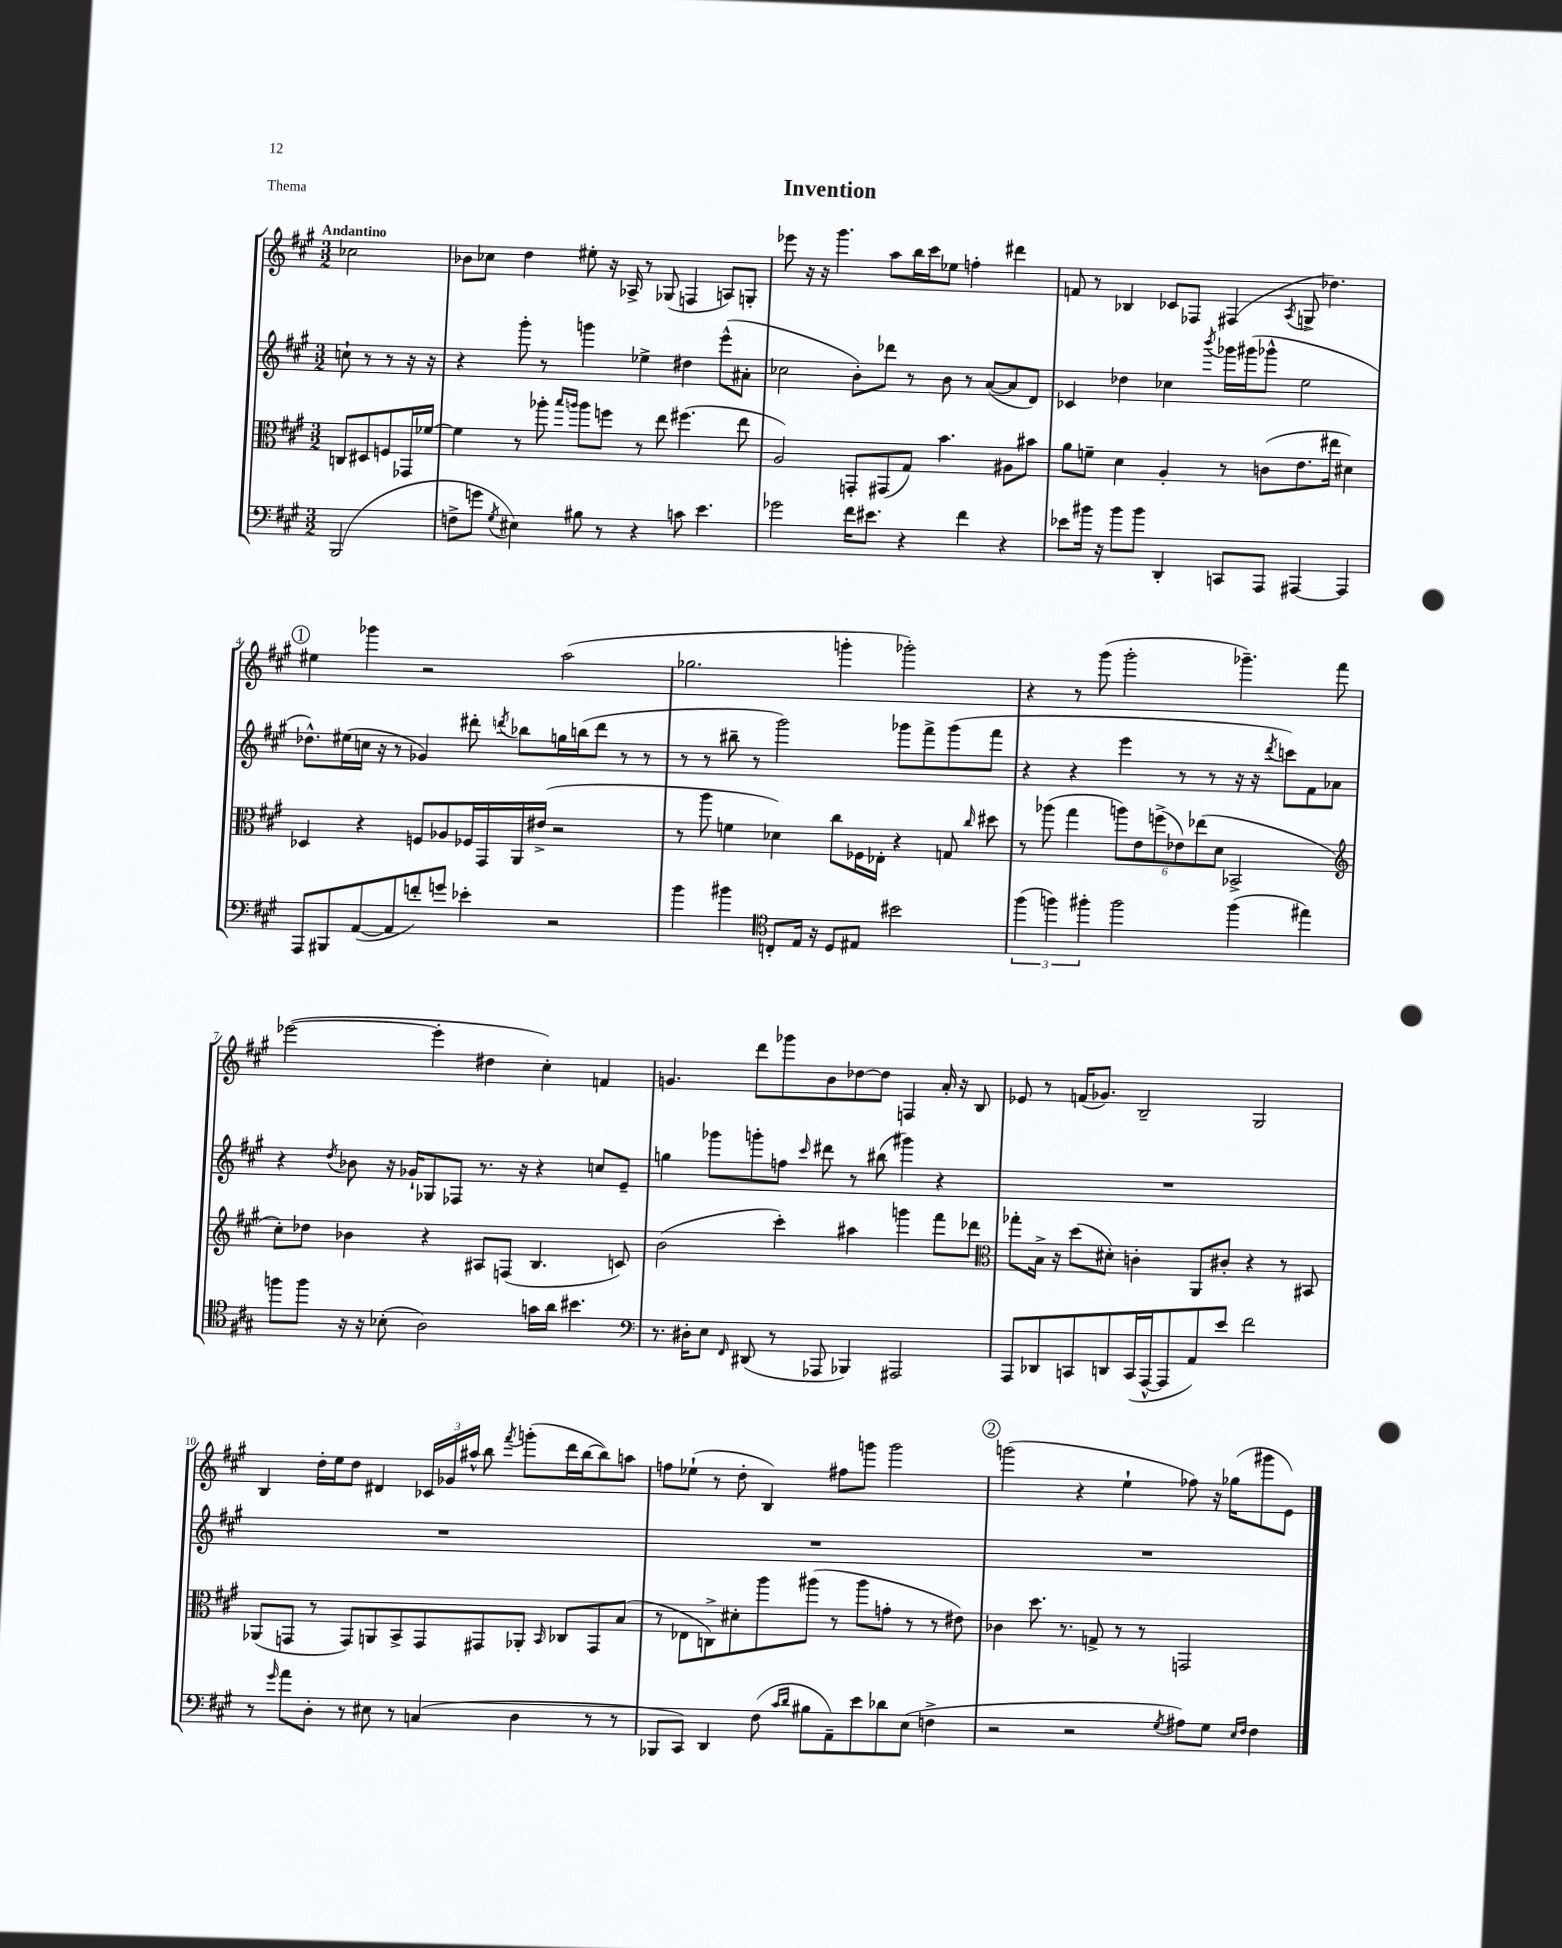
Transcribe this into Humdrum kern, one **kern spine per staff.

**kern	**kern	**kern	**kern
*staff4	*staff3	*staff2	*staff1
*clefF4	*clefC3	*clefG2	*clefG2
*k[f#c#g#]	*k[f#c#g#]	*k[f#c#g#]	*k[f#c#g#]
*M3/2	*M3/2	*M3/2	*M3/2
(2BBB/	8C/L	8cc`\	2cc-\
.	8D#/	8r	.
.	8F/	8r	.
.	16GG-/L	16r	.
.	[16f-/JJ	16r	.
=	=	=	=
8F^\L	4f-\]	4r	8b-\L
8g\J	.	.	8cc-\J
8qG#/	.	.	.
4E#\)	8r	8ggg#'\	4dd\
.	8aa-'\	8r	.
.	16qqbb/LL	.	.
.	16qqaa/JJ	.	.
8B#\	8aa\L	4ggg\	8ee#'\
8r	8ff\J	.	16r
.	.	.	16A-^/
4r	8r	4ee-^\	8r
.	8ee\	.	(8G-/
8c\	(4.ff#\	4dd#\	4F/
4.e\	.	.	.
.	.	(8eee^^\L	8A/L)
.	8ee\	8a#'\J	8G'/J
=	=	=	=
2g-\	2A/)	2cc-\	8eee-\
.	.	.	16r
.	.	.	16r
.	.	.	4.ggg#\
16f#\LK	8GG'/L	8b'\L)	.
8.e#\J	.	.	.
.	(8GG#/	8ddd-\J	8aa\L
4r	8G#/J)	8r	16bb\L
.	.	.	16ccc#\J
.	4.b\	8b\	8ee-\J
4f#\	.	8r	4ff'\
.	.	([8a/L	.
4r	8A#\L	8a/]	4ddd#\
.	8b#\J	8d/J)	.
=	=	=	=
8e-\L	8a\L	4c-/	8f/
16b#\Jk	8f~\J	.	8r
16r	.	.	.
8b#\L	4d\	4dd-\	4B-/
8b#\J	.	.	.
4DD'/	4A'/	4cc-\	8c-/L
.	.	.	8F-/J
.	.	8qbbb/	.
8CC/L	8r	16ggg-\LL	(4F#/
.	.	(16ggg#\J	.
8AAA/J	(8c\L	8ggg-^^\J	.
.	.	.	8qA/
[4AAA#/	8.e\	2ee\	8G^/
.	.	.	4.dd-\)
.	16ee#\Jk	.	.
4AAA#/]	4d#\)	.	.
=	=	=	=
8AAA/L	4D-/	8.dd-^^\L)	4ee#\
8BBB#/	.	.	.
.	.	(16ee#\L	.
([8AA/	4r	16cc\JJ	4ggg-\
.	.	16r	.
8AA/]	.	8r	.
8f'/)	8F/L	4g-/)	2r
8g/J	8A-/	.	.
4e-'\	16F-/L	8ddd#'\	.
.	16GG#/	.	.
.	.	8qddd/	.
.	16AA/	8bb-\L	.
.	(16e#^/JJ	.	.
2r	2r	16gg\L	(2aa\
.	.	(16bb\J	.
.	.	8ddd\J	.
.	.	8r	.
.	.	8r	.
=	=	=	=
4b\	8r	8r	2.gg-\
.	8aa\	8r	.
4b#\	4f\	8bb#~\	.
.	.	8r	.
*clefC4	*	*	*
8C'/L	4d-\)	2ggg#\)	.
16E/Jk	.	.	.
16r	.	.	.
8D/L	8cc#\L	.	4ggg'\
8E#/J	16F-\L	.	.
.	16E-'\JJ	.	.
2b#\	4r	8ggg-\L	2ggg-'\)
.	.	8fff#^\	.
.	8G/	(8ggg-\	.
.	16qqcc#/	.	.
.	8dd#\	8fff#\J	.
=	=	=	=
(6ff#\	8r	4r	4r
.	(8aa-\	.	.
6ff\)	.	.	.
.	4gg#\	4r	8r
6ff#'\	.	.	.
.	.	.	(8ggg#\
2ff#\	12aa\L)	4eee\	2ggg#'\
.	12e\	.	.
.	(12ff^\	.	.
.	12e-\)	8r	.
.	(12ee-\	.	.
.	.	8r	.
.	12d\J	.	.
(4ff#\	2BB-^/	16r	4.ggg-~\)
.	.	16r	.
.	.	8qddd/	.
.	.	8ccc\L)	.
4ee#\)	.	8f#\	.
.	.	8a-\J	8fff#\
=	=	=	=
*	*clefG2	*	*
8ff\L	8cc#'\L)	4r	([2eee-\
8ff\J	8dd-\J	.	.
.	.	8qdd/	.
16r	4b-\	8b-\	.
16r	.	.	.
(8B-'\	.	16r	.
.	.	16g-`/LK	.
2A\)	4r	8G-/	4eee-'\]
.	.	8F-/J	.
.	8A#/L	8.r	4dd#\
.	(8F/J	.	.
.	.	16r	.
16g\LL	4.B/	4r	4cc#'\)
16a\JJ	.	.	.
4.b#\	.	.	.
.	.	8cc/L	4f/
.	8c/)	8e~/J	.
=	=	=	=
*clefF4	*	*	*
8.r	(2b\	4gg\	4.g/
16D#'\LK	.	.	.
8E\J	.	8ggg-\L	.
16qqFF#/	.	.	.
(8DD#/	.	8ggg'\	8ddd\L
8r	4ccc#'\)	8ff\J	8ggg-\
.	.	16qqccc#/	.
8AAA-/	.	8ddd#\	8b\
4BBB-/)	4aa#\	8r	[8dd-\
.	.	(8bb#\	8dd-\]J
2AAA#/	4ggg\	4ggg#\)	4F/
.	8fff#\L	4r	16a'/
.	.	.	16r
.	8ddd-\J	.	8B/
=	=	=	=
*	*clefC3	*	*
8AAA/L	8gg-'\L	1.r	8e-/
8DD-/	16B^\Jk	.	8r
.	16r	.	.
8CC/	(8dd\L	.	(16f/LK
.	.	.	8.g-/J)
8DD/	8d#'\J)	.	.
(16CC/L	4c'\	.	2B~/
[16AAA^^/J	.	.	.
8AAA/]	.	.	.
8AA/)	8AA/L	.	.
8e/J	8c#'/J	.	.
2f#\	4r	.	2G#/
.	8r	.	.
.	8BB#/	.	.
=	=	=	=
8r	(8AA-/L	1.r	4B/
16qqg#/	.	.	.
8a\L	8GG/J	.	.
8D'\J	8r	.	16dd'\LL
.	.	.	16ee\J
8r	8GG/L)	.	8dd\J
8E#\	8AA/	.	4d#/
8r	8BB^/	.	.
(4C/	8GG/	.	24c-/LL
.	.	.	24g-/
.	.	.	24aa#^^/JJ
.	8GG#/	.	8bb\
.	.	.	8qfff#/
4D\	8AA-'/J	.	(8ggg'\L
.	16qqBB/	.	.
.	8C-/L	.	16ddd\L
.	.	.	[16bb\J
8r	8GG#/	.	8bb\])
8r	(8B/J	.	8aa\J
=	=	=	=
8BBB-/L	8r	1.r	8ff\L
8CC#/J)	8E-\L	.	(8ee-`\J
4DD/	8C^\)	.	8r
.	8d#'\	.	8dd'\
(8F#\	8aa\	.	4B/)
16qqc#/LL	.	.	.
16qqd/JJ	.	.	.
8B#\L	(8aa#\J	.	.
8AA~\)	8r	.	8ff#\L
8e\	8aa#\L	.	8ggg\J
8d-\	8g'\J	.	2ggg\
(8E\J	8r	.	.
4F^\	8r	.	.
.	8e#\)	.	.
=	=	=	=
2r	4c-\	1.r	(2ggg\
.	8.dd\	.	.
.	8.r	.	.
2r	.	.	4r
.	8G^/	.	.
.	8r	.	4ee`\
.	8r	.	.
8qG#/	.	.	.
8A#\L)	2GG/	.	8ff-\)
8G#\J	.	.	16r
.	.	.	(16gg-\LK
16qqE/LL	.	.	.
16qqF#/JJ	.	.	.
4F#\	.	.	8ggg#\
.	.	.	8e\J)
==	==	==	==
*-	*-	*-	*-
